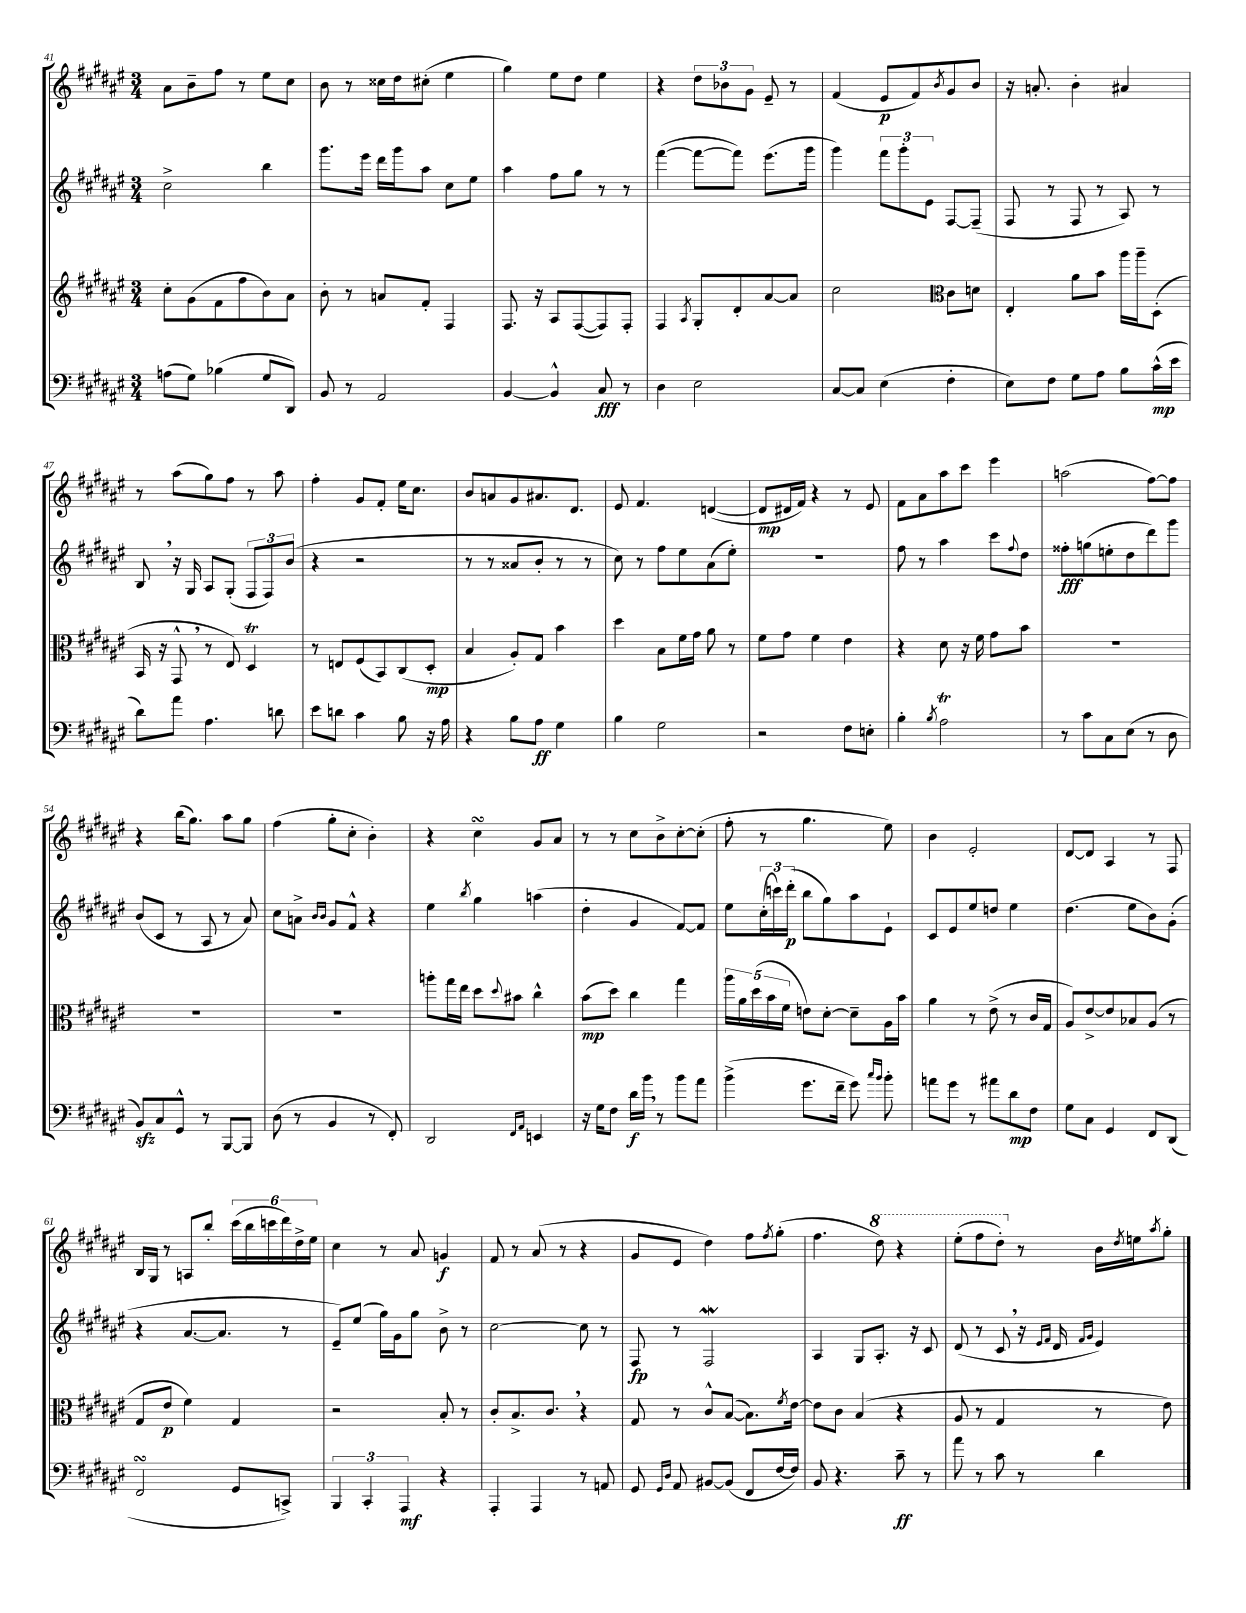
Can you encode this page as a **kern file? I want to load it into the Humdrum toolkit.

**kern	**kern	**kern	**kern
*staff4	*staff3	*staff2	*staff1
*clefF4	*clefG2	*clefG2	*clefG2
*k[f#c#g#d#a#e#]	*k[f#c#g#d#a#e#]	*k[f#c#g#d#a#e#]	*k[f#c#g#d#a#e#]
*M3/4	*M3/4	*M3/4	*M3/4
(8A	8cc#'	2cc#^	8a#
8G#)	(8g#	.	8b~
(4B-	8f#	.	8ff#
.	8ff#	.	8r
8G#	8b)	4bb	8ee#
8DD#)	8a#	.	8cc#
=	=	=	=
8BB	8b'	8.ggg#	8b
8r	8r	.	8r
.	.	16eee#	.
2AA#	8a	16ddd#	16cc##
.	.	16ggg#	16dd#
.	8f#'	8aa#	(8cc#'
.	4F#	8cc#	4ee#
.	.	8ee#	.
=	=	=	=
[4BB	8.F#	4aa#	4gg#)
.	16r	.	.
4BB^^]	8A#	8ff#	8ee#
.	([8F#	8gg#	8dd#
8C#	8F#])	8r	4ee#
8r	8F#'	8r	.
=	=	=	=
4D#	4F#	([4fff#	4r
.	8qA#	.	.
2E#	8G#'	8fff#_	12dd#
.	.	.	12b-
.	8d#'	8fff#])	.
.	.	.	12g#
.	[8a#	(8.eee#	8e#~
.	8a#]	.	8r
.	.	16ggg#	.
=	=	=	=
[8C#	2cc#	4ggg#)	(4f#
8C#]	.	.	.
(4E#	.	12fff#	8e#
.	.	12ggg#'	.
.	.	.	8f#)
.	.	12e#	.
*	*clefC3	*	*
.	.	.	8qb
4F#'	8c#	[8F#	8g#
.	8d	(8F#~]	8b
=	=	=	=
8E#)	4E#'	8F#	16r
.	.	.	8.a'
8F#	.	8r	.
8G#	8a#	8F#	4b'
8A#	8b	8r	.
8B	16aa#	8A#)	4a#
.	16aa#~	.	.
(16c#^^	(8D#'	8r	.
16e#	.	.	.
=	=	=	=
8d#)	16BB	8B	8r
.	16r	.	.
8a#	8GG#^^	16r	(8aa#
.	.	16G#	.
4.A#	8r	8A#	8gg#)
.	8E#)	(8G#'	8ff#
.	4D#	12F#	8r
.	.	12F#)	.
8d	.	.	8aa#
.	.	(12b	.
=	=	=	=
8e#	8r	4r	4ff#'
8d	8E	.	.
4c#	(8F#	2r	8g#
.	8BB)	.	8f#'
8B	(8C#	.	16ee#
.	.	.	8.cc#
16r	8D#'	.	.
16A#	.	.	.
=	=	=	=
4r	4B	8r	8b
.	.	8r	8a
8B	8A#')	8a##	8g#
8A#	8G#	8b'	8.a#
4G#	4b	8r	.
.	.	.	8.d#
.	.	8r	.
=	=	=	=
4B	4dd#	8cc#)	8e#
.	.	8r	4.f#
2G#	8B	8ff#	.
.	16f#	8ee#	.
.	16g#	.	.
.	8a#	(8a#	([4d
.	8r	8ee#')	.
=	=	=	=
2r	8f#	2.r	8d]
.	8g#	.	16d#
.	.	.	16f#)
.	4f#	.	4r
8F#	4e#	.	8r
8E'	.	.	8e#
=	=	=	=
4B'	4r	8ff#	8f#
.	.	8r	8a#
8qB	.	.	.
2A#	8d#	4aa#	8aa#
.	16r	.	8ccc#
.	16f#	.	.
.	8g#	8ccc#	4eee#
.	.	8qqff#	.
.	8b	8dd#	.
=	=	=	=
8r	2.r	8ff##'	(2aa
8c#	.	(8gg	.
8C#	.	8ee'	.
(8E#	.	8dd#	.
8r	.	8ddd#)	[8ff#)
8D#	.	8ggg#	8ff#]
=	=	=	=
8BB)	2.r	(8b	4r
8C#	.	8c#	.
8GG#^^	.	8r	(16bb
.	.	.	8.gg#)
8r	.	8A#	.
[8BBB	.	8r	8aa#
8BBB]	.	8a#)	8gg#
=	=	=	=
(8D#	2.r	8cc#	(4ff#
8r	.	8a^	.
.	.	16qqb	.
.	.	16qqb	.
4BB	.	8g#	8gg#'
.	.	8f#^^	8cc#'
8r	.	4r	4b')
8FF#')	.	.	.
=	=	=	=
2DD#	8aa'	4ee#	4r
.	16gg#	.	.
.	16ee#	.	.
.	.	8qbb	.
.	8dd#	4gg#	4cc#
.	8qqdd#	.	.
.	8b#	.	.
16qqFF#	.	.	.
16qqAA#	.	.	.
4EE	4cc#^^	(4aa	8g#
.	.	.	8a#
=	=	=	=
16r	(8b	4dd#'	8r
16G#	.	.	.
8F#	8dd#)	.	8r
16d#	4cc#	4g#	8cc#
16b	.	.	.
8r	.	.	8b^
8b	4gg#	[8f#)	[8cc#'
8a#	.	8f#]	(8cc#']
=	=	=	=
(4b^	20aa#	8ee#	8ff#'
.	20a#	.	.
.	(20dd#	.	.
.	.	(24cc#'	8r
.	20b	.	.
.	.	24ccc)	.
.	20f#	.	.
.	.	(24ddd#'	.
8.g#	8e)	8bb	4.gg#
.	[8d#'	8gg#)	.
16f#~	.	.	.
8g#)	8d#~]	8aa#	.
16qqcc#	.	.	.
16qqb	.	.	.
8b'	16A#	8e#`	8ee#)
.	16b	.	.
=	=	=	=
8a	4a#	8c#	4b
8g#	.	8e#	.
8r	8r	8ee#	2e#'
8a#	(8e#^	8dd	.
8d#	8r	4ee#	.
8F#	16c#	.	.
.	16G#	.	.
=	=	=	=
8G#	8A#)	(4.dd#	[8d#
8C#	[8e#^	.	8d#]
4GG#	8e#]	.	4A#
.	8B-	8ee#	.
8FF#	(8A#	8b)	8r
(8DD#	8r	(8g#'	8F#
=	=	=	=
2FF#	8G#	4r	16B
.	.	.	16G#
.	8e#	.	8r
.	4f#)	[8.a#	8A
.	.	.	8bb'
.	.	8.a#]	.
8GG#	4G#	.	(24ccc#
.	.	.	24bb
.	.	.	24ccc
8CC^)	.	8r	24ddd#)
.	.	.	24dd#^
.	.	.	24ee#
=	=	=	=
6BBB	2r	8e#~)	4cc#
.	.	(8ee#	.
6CC#'	.	.	.
.	.	16gg#)	8r
.	.	16g#	.
6AAA#	.	.	.
.	.	8gg#	8a#
4r	8B'	8b^	4g
.	8r	8r	.
=	=	=	=
4AAA#'	8c#'	[2cc#	8f#
.	8.B^	.	8r
4AAA#	.	.	(8a#
.	8.c#	.	.
.	.	.	8r
8r	4r	8cc#]	4r
8AA	.	8r	.
=	=	=	=
8GG#	8G#	8F#	8g#
16qqGG#	.	.	.
16qqD#	.	.	.
8AA#	8r	8r	8e#
[8BB#	8c#^^	2F#	4dd#)
(8BB#]	([8B	.	.
8FF#	8.B])	.	8ff#
.	.	.	8qff#
[16F#	.	.	(8gg#'
.	8qf#	.	.
16F#])	[16e#	.	.
=	=	=	=
8BB	8e#]	4A#	4.ff#
4.r	8c#	.	.
.	(4B	8G#	.
.	.	8.A#'	8ddd#)
8c#~	4r	.	4r
.	.	16r	.
8r	.	8c#	.
=	=	=	=
8a#	8A#	(8d#	(8eee#'
8r	8r	8r	8fff#
8c#	4G#	8c#	8ddd#')
8r	.	16r	8r
.	.	16qqe#	.
.	.	16qqf#	.
.	.	16d#	.
.	.	16qqf#	.
.	.	16qqg#	.
4d#	8r	4e#)	16b
.	.	.	8qdd#
.	.	.	16ee
.	.	.	8qaa#
.	8e#)	.	8gg#'
==	==	==	==
*-	*-	*-	*-
